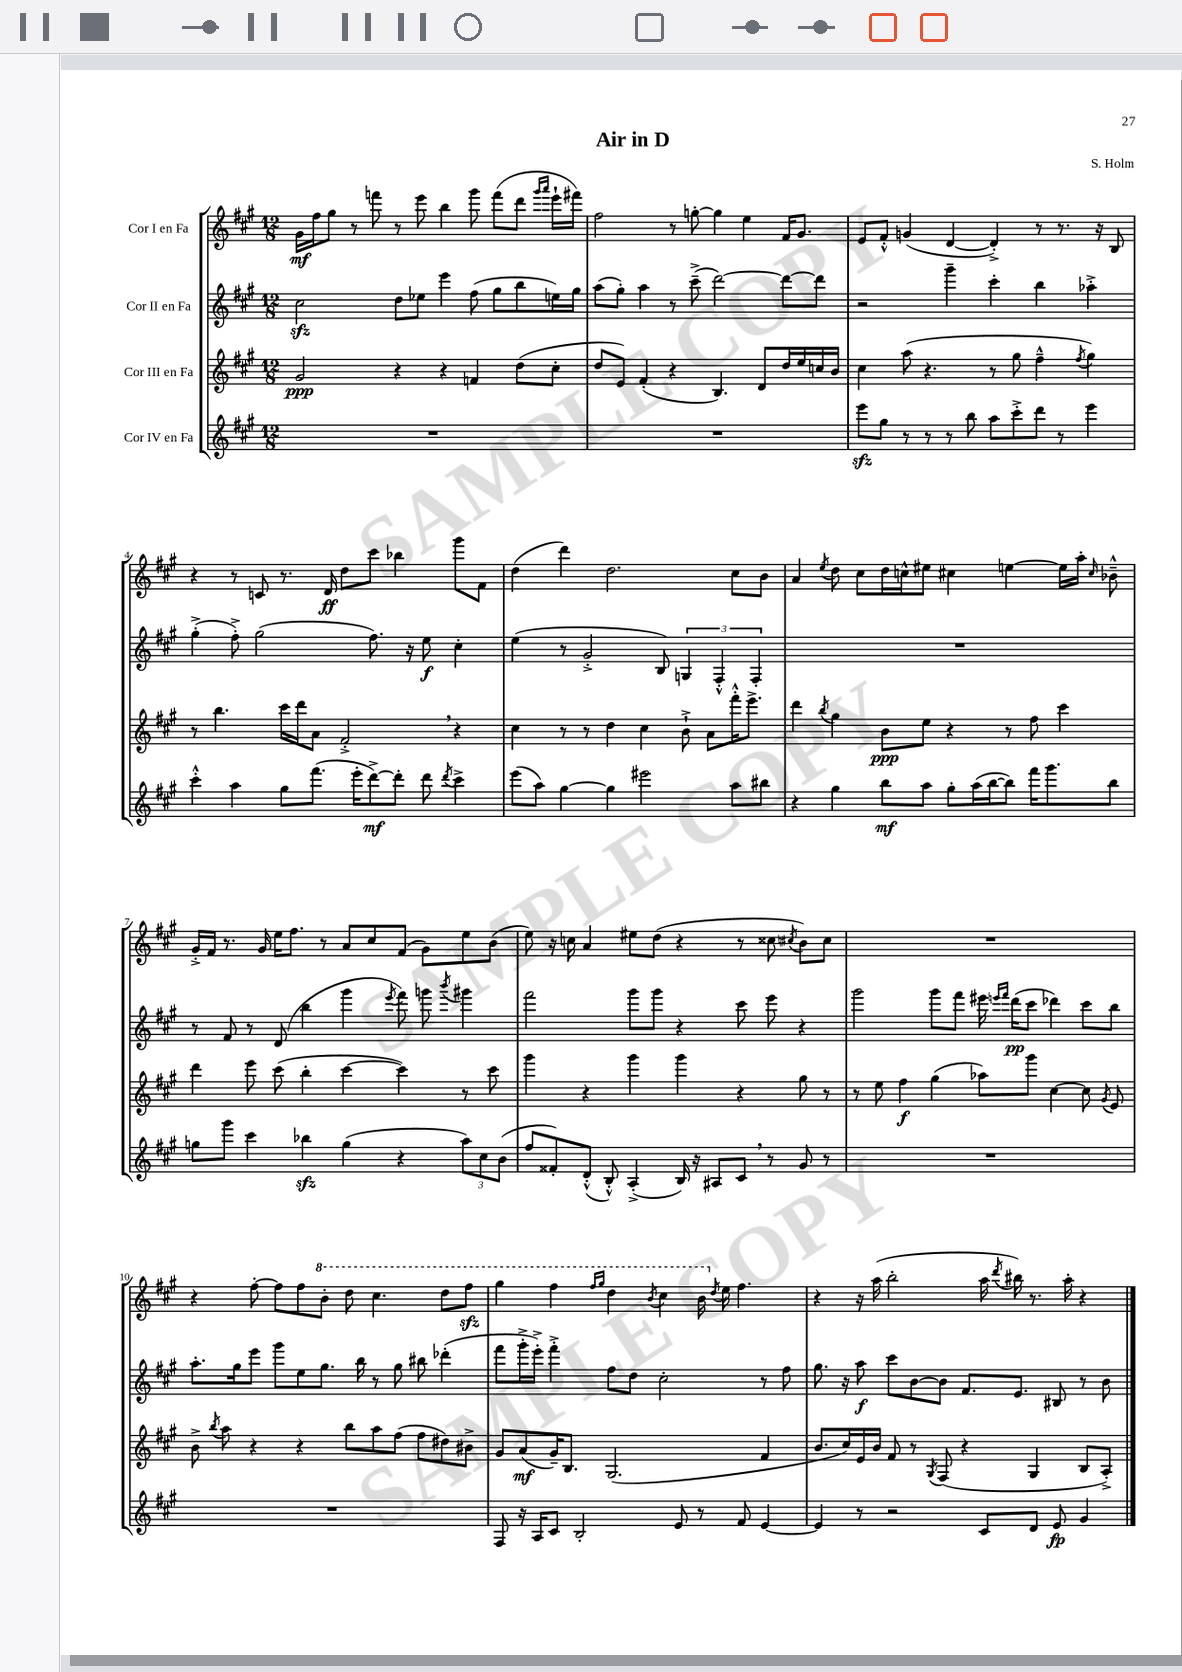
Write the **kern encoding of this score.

**kern	**kern	**kern	**kern
*staff4	*staff3	*staff2	*staff1
*clefG2	*clefG2	*clefG2	*clefG2
*k[f#c#g#]	*k[f#c#g#]	*k[f#c#g#]	*k[f#c#g#]
*M12/8	*M12/8	*M12/8	*M12/8
1.r	2g#	2cc#	16g#
.	.	.	16ff#
.	.	.	8gg#
.	.	.	8r
.	.	.	8fff
.	4r	8dd	8r
.	.	8ee-	8eee
.	4r	4eee	4bb
.	4f	(8ff#	8ggg#
.	.	8gg#	(8fff
.	(8dd	8bb	8ddd
.	.	.	16qqggg#
.	.	.	16qqaaa
.	8cc#'	16ee)	16eee`
.	.	16gg#	16fff#)
=	=	=	=
1.r	8dd	(8aa	2ff#
.	8e)	8gg#')	.
.	(4f#'	4aa	.
.	4r	8r	8r
.	.	(8ccc#~^	[8gg'
.	4.B)	[2ddd)	4gg]
.	.	.	4ee
.	8d	.	.
.	16dd	8ddd_	16f#
.	16ee	.	8.g#
.	16cc	8ddd]	.
.	16b	.	.
=	=	=	=
8eee	4cc#	2r	8e
8gg#	.	.	8f#'^^
8r	(8aa	.	(4g
8r	4.r	.	.
8r	.	4ggg#~	[4d
8bb	.	.	.
8aa	8r	4ccc#'	4d'^])
8ccc#'^	8gg#	.	.
8ddd	4ff#~^^	4bb	8r
8r	.	.	8.r
.	8qff#	.	.
4eee	4gg#)	4aa-'^	.
.	.	.	16r
.	.	.	8B
=	=	=	=
4ccc#'^^	8r	(4gg#'^	4r
.	4.bb	.	.
4aa	.	8ff#'^)	8r
.	.	(2gg#	8c
8gg#	16ccc#	.	8.r
.	16ddd	.	.
(8.fff#	8a	.	.
.	.	.	16d
.	2f#'^	.	8dd
16eee'	.	.	.
[8ddd^)	.	8.ff#)	8ccc#
8ddd']	.	.	4bb-
.	.	16r	.
8ddd	.	8ee	.
8qddd	.	.	.
4ccc#^	4r	4cc#'	8ggg#
.	.	.	8f#
=	=	=	=
(8eee	4cc#	(4ee	(4dd
8aa)	.	.	.
[4gg#	8r	8r	4ddd)
.	8r	2g#'^	.
4gg#]	4dd	.	2.dd
2eee#	4cc#	.	.
.	.	8B)	.
.	8b`^	6G	.
.	8a	.	.
.	.	6F#'^^	.
8aa	16fff#'^^	.	8cc#
.	8.eee^	.	.
.	.	6F#'	.
8bb#	.	.	8b
=	=	=	=
4r	4ddd	1.r	4a
.	8qbb	.	8qee
4gg#	4gg#	.	8dd
.	.	.	8cc#
8bb	8b	.	16dd
.	.	.	16cc^^
8aa	8ee	.	8ee#
8gg#'	4r	.	4cc#
(16aa	.	.	.
[16bb	.	.	.
8bb])	8r	.	[4ee
16fff#	8ff#	.	.
8.ggg#	.	.	.
.	4ccc#	.	16ee]
.	.	.	16aa'
.	.	.	16qqcc#
8bb	.	.	8b-~^^
=	=	=	=
8gg	4ddd	8r	16g#'^
.	.	.	16f#
8ggg#	.	8f#	8.r
4ccc#	8eee	8r	.
.	.	.	16g#
.	(8ccc#	(8d	16ee
.	.	.	8.ff#
4bb-	4bb'	4bb	.
.	.	.	8r
(4gg	[4ccc#	4ggg#	8a
.	.	.	8cc#
.	.	8qeee	.
4r	4ccc#])	8fff#)	(8f#
.	.	8ggg	8g#)
.	.	8qbbb	.
12aa)	8r	4ggg#	8ee
12cc#	.	.	.
.	8ccc#	.	(8b
(12b	.	.	.
=	=	=	=
8ff#	4ggg#	2fff#	8ee)
8f##')	.	.	16r
.	.	.	16cc
(8d'^^	4r	.	4a
8B'^^)	.	.	.
(4A'^	4ggg#	8ggg#	8ee#
.	.	8ggg#	(8dd
16B)	4ggg#	4r	4r
16r	.	.	.
8A#	.	.	.
8c#	4r	8ccc#	8r
8r	.	8eee	8cc##
.	.	.	8qcc#
8g#	8gg#	4r	8b)
8r	8r	.	8cc#
=	=	=	=
1.r	8r	2ggg#	1.r
.	8ee	.	.
.	4ff#	.	.
.	(4gg#	8ggg#	.
.	.	8fff#	.
.	8aa-)	16eee#	.
.	.	16qqeee	.
.	.	16qqfff#	.
.	.	(16ddd	.
.	8ggg#	8ccc#	.
.	[4cc#	4ddd-)	.
.	8cc#]	8ccc#	.
.	8qg#	.	.
.	8e	8bb	.
=	=	=	=
1.r	8b^	8.aa'	4r
.	8qbb	.	.
.	8aa	.	.
.	.	16gg#	.
.	4r	8eee	[8ff#'
.	.	8ggg#	8ff#]
.	4r	8ee	8ff#
.	.	8.gg#	8bb'
.	8bb	.	8ddd
.	.	16bb	.
.	8aa	8r	4.ccc#
.	(8ff#	8gg#	.
.	8ff#	8bb#	.
.	8dd#)	(4ddd-'	8ddd
.	8b#^	.	8fff#
=	=	=	=
8F#	8g#	8fff#	4ggg#
16r	(8a	16ggg#'^	.
16A	.	16eee'^)	.
8c#	16g#~)	4fff#'^	4fff#
.	8.B	.	.
2B'	.	.	.
.	.	.	16qqfff#
.	.	.	16qqggg#
.	(2.G#	8ff#	4ddd
.	.	8dd	.
.	.	.	8qbb
.	.	2cc#'	4ccc#
8e	.	.	.
8r	.	.	16bb
.	.	.	8qdd
.	.	.	16ee
8f#	.	.	4.ff#
[4e	4f#	8r	.
.	.	8ff#	.
=	=	=	=
4e]	8.b	8.gg#	4r
.	16cc#)	16r	.
8r	16e	8aa	16r
.	16b	.	(16aa
2r	8f#	8ccc#	2bb'
.	8r	[8b	.
.	8qG#	.	.
.	(8F#	8b]	.
.	4r	8.f#	.
8c#	.	.	16aa
.	.	.	8qddd
.	.	8.e	16bb#)
8d	4G#	.	8.r
8e	.	8B#	.
.	.	.	16aa'
4g#	8B	8r	4r
.	8A'^)	8b	.
==	==	==	==
*-	*-	*-	*-
